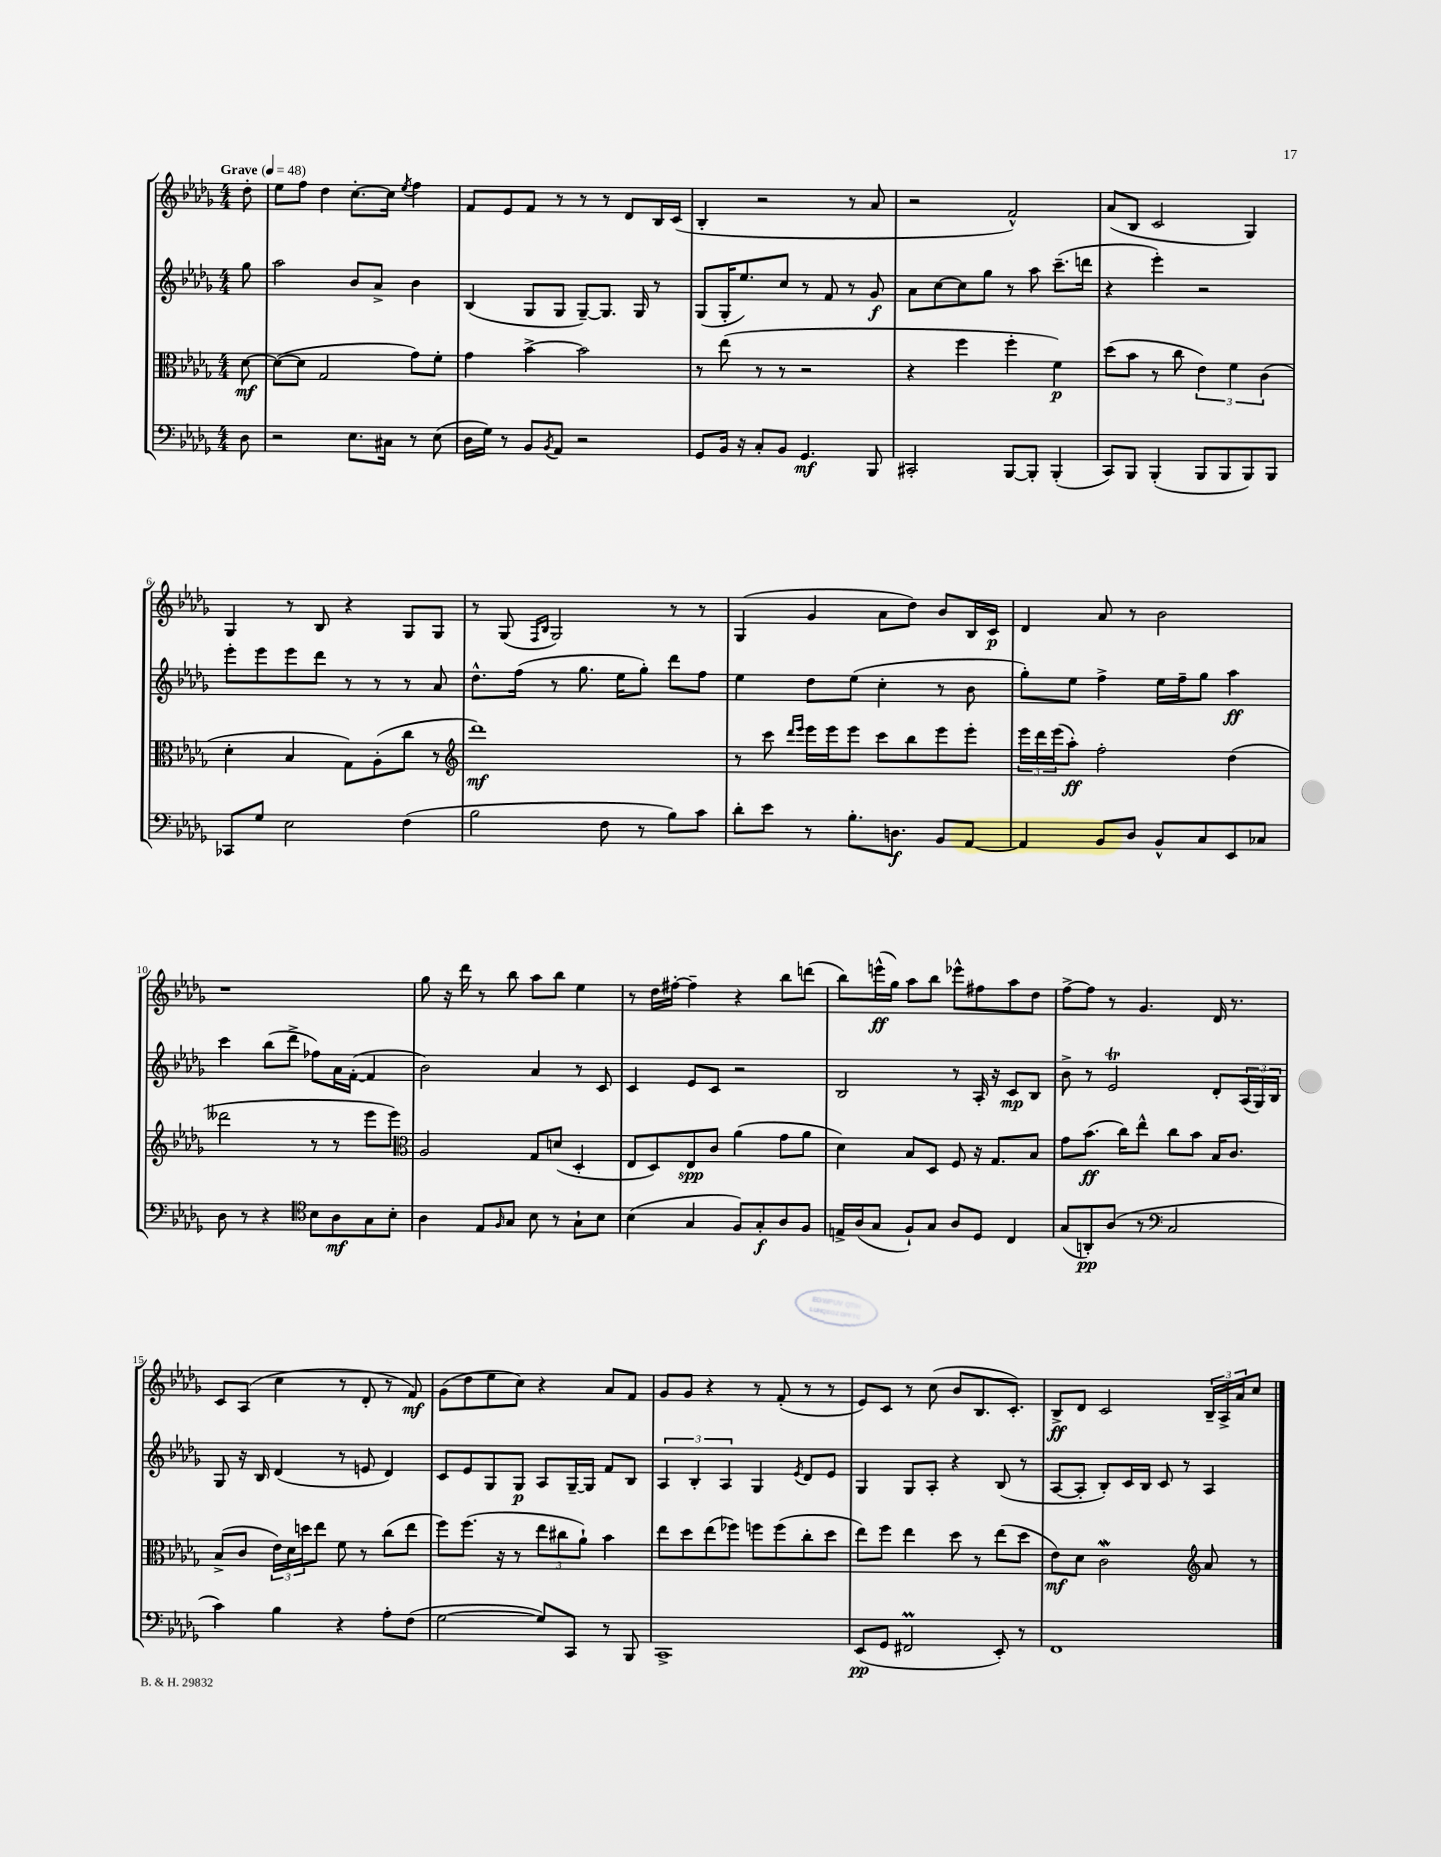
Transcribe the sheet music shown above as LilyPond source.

<<
\new StaffGroup <<
\new Staff = "s0" {
    \clef treble \key des \major \numericTimeSignature \time 4/4 \partial 8 \tempo "Grave" 4 = 48
    des''8-. |
    ees''8 f''8 des''4 c''8.~-. c''16 \acciaccatura { ees''8 } f''4 |
    f'8 ees'8 f'8 r8 r8 r8 des'8 bes16 c'16( |
    bes4-. r2 r8 aes'8 |
    r2 f'2-^) |
    aes'8( bes8 c'2 ges4) |
    ges4 r8 bes8 r4 ges8 ges8 |
    r8 ges8( \grace { f16 bes16 } ges2) r8 r8 |
    ges4( ges'4 aes'8 des''8) bes'8 bes16 c'16\p |
    des'4 aes'8 r8 bes'2 |
    r1 |
    ges''8 r16 des'''16 r8 bes''8 aes''8 bes''8 ees''4 |
    r8 des''16 fis''16~-. fis''4-- r4 bes''8 d'''8( |
    bes''8) e'''16-^\ff( ges''16) aes''8 bes''8 ees'''8-^ fis''8 aes''8 des''8 |
    f''8~-> f''8 r8 ges'4. des'16 r8. |
    c'8 aes8( c''4 r8 des'8-. r8 f'8\mf) |
    ges'8( des''8 ees''8 c''8) r4 aes'8 f'8 |
    ges'8 ges'8 r4 r8 f'8-.( r8 r8 |
    ees'8) c'8 r8 c''8( bes'8 bes8. c'8.-.) |
    bes8->\ff des'8 c'2 \tuplet 3/2 { bes16-- aes16-> aes'16 } c''8 \bar "|." |
}
\new Staff = "s1" {
    \clef treble \key des \major \numericTimeSignature \time 4/4 \partial 8
    ges''8 |
    aes''2 bes'8 aes'8-> bes'4 |
    bes4( ges8 ges8 ges8~--) ges8. ges16 r8 |
    ges8( ges16-. ees''8.) c''8 r8 f'8 r8 ges'8\f |
    aes'8 c''8~ c''8 ges''8 r8 aes''8 c'''8.--( d'''16 |
    r4 ees'''4-.) r2 |
    ees'''8-. ees'''8 ees'''8 des'''8 r8 r8 r8 aes'8 |
    des''8.-^ f''16( r8 ges''8. ees''16 ges''8-.) des'''8 f''8 |
    ees''4 des''8 ees''8( c''4-. r8 bes'8 |
    ges''8-.) ees''8 f''4-> ees''16 f''16-- ges''8 aes''4\ff |
    c'''4 bes''8( des'''8-> fes''8) aes'16 f'16~-.( f'4 |
    bes'2) aes'4 r8 c'8 |
    c'4 ees'8 c'8 r2 |
    bes2 r8 aes16-. r16 c'8\mp bes8 |
    bes'8-> r8 ees'2\trill des'8-. \tuplet 3/2 { aes16( ges16) bes16 } |
    ges8 r16 bes16 des'4( r8 e'8 des'4) |
    c'8 ees'8 ges8 ges8\p aes8 ges16~-- ges16 f'8 bes8 |
    \tuplet 3/2 { aes4 bes4-. aes4 } ges4 \acciaccatura { ees'8 } des'8 ees'8 |
    ges4 ges8 aes8-. r4 bes8( r8 |
    aes8~ aes8-. bes8-.) c'16 bes16 c'8 r8 aes4 \bar "|." |
}
\new Staff = "s2" {
    \clef alto \key des \major \numericTimeSignature \time 4/4 \partial 8
    des'8~\mf |
    des'8~( des'8 ges2 ges'8) f'8-. |
    ges'4 bes'4~-> bes'2 |
    r8 ees''8( r8 r8 r2 |
    r4 f''4 f''4-. f'4\p) |
    des''8( bes'8 r8 c''8 \tuplet 3/2 { ees'4) f'4 c'4( } |
    des'4-. bes4 ges8) aes8-.( c''8 r8 |
    \clef treble des'''1\mf) |
    r8 c'''8 \grace { des'''16 ees'''16 } ees'''16 ees'''16 ees'''8 c'''8 bes''8 ees'''8 ees'''8-. |
    \tuplet 3/2 { ees'''16 des'''16 ees'''16( } aes''8-.\ff) f''2-. des''4( |
    deses'''2 r8 r8 ees'''8 ees'''8) |
    \clef alto aes2 ges8 d'8( des4-. |
    ees8 des8) ees8\spp c'8 aes'4( ges'8 aes'8 |
    des'4) bes8 des8 f8 r16 ges8. bes8 |
    ges'8 bes'8.\ff( c''16) ees''8-^ c''8 bes'8 bes16 c'8. |
    bes8->( c'8 \tuplet 3/2 { ees'16) des'16 d''16 } ees''8 f'8 r8 c''8( ees''8 |
    f''8) f''8.( r16 r8 \tuplet 3/2 { ees''8 cis''8 aes'8-!) } bes'4 |
    ees''8 des''8 ees''8( fes''8) f''8 f''8( c''8-. des''8 |
    ees''8) f''8 ees''4 des''8 r8 ees''8( des''8 |
    ees'8\mf) des'8 c'2\mordent \clef treble aes'8 r8 \bar "|." |
}
\new Staff = "s3" {
    \clef bass \key des \major \numericTimeSignature \time 4/4 \partial 8
    des8 |
    r2 ees8. cis16 r8 ees8( |
    des16 ges16) r8 bes,8 \acciaccatura { bes,8 } aes,8 r2 |
    ges,8 bes,16 r16 c8-. bes,8 ges,4.\mf bes,,8 |
    cis,2-. bes,,8~ bes,,8-. bes,,4-.( |
    c,8) bes,,8 bes,,4-.( bes,,8 bes,,8 bes,,8) bes,,8 |
    ces,8 ges8 ees2 f4( |
    bes2 f8 r8 bes8) c'8 |
    des'8-. ees'8 r8 bes8.-. d8.\f bes,8 aes,8~ |
    aes,4 bes,8 des8 bes,8-^ c8 ees,8 ces8 |
    des8 r8 r4 \clef tenor bes8 aes8\mf ges8 bes8-. |
    aes4 ees8 \grace { f16 } ges8 bes8 r8 ges8-! bes8 |
    bes4( ges4 f8) ges8-.\f aes8 f8 |
    e16-> aes16( ges8 f8-!) ges8 aes8 des8 c4 |
    ges8( a,8-.\pp) aes8( r8 \clef bass c2 |
    c'4) bes4 r4 aes8-. f8( |
    ges2~ ges8) c,8 r8 bes,,8 |
    c,1-> |
    ees,8\pp( ges,8 fis,2\prall ees,8-.) r8 |
    f,1 \bar "|." |
}
>>
>>
